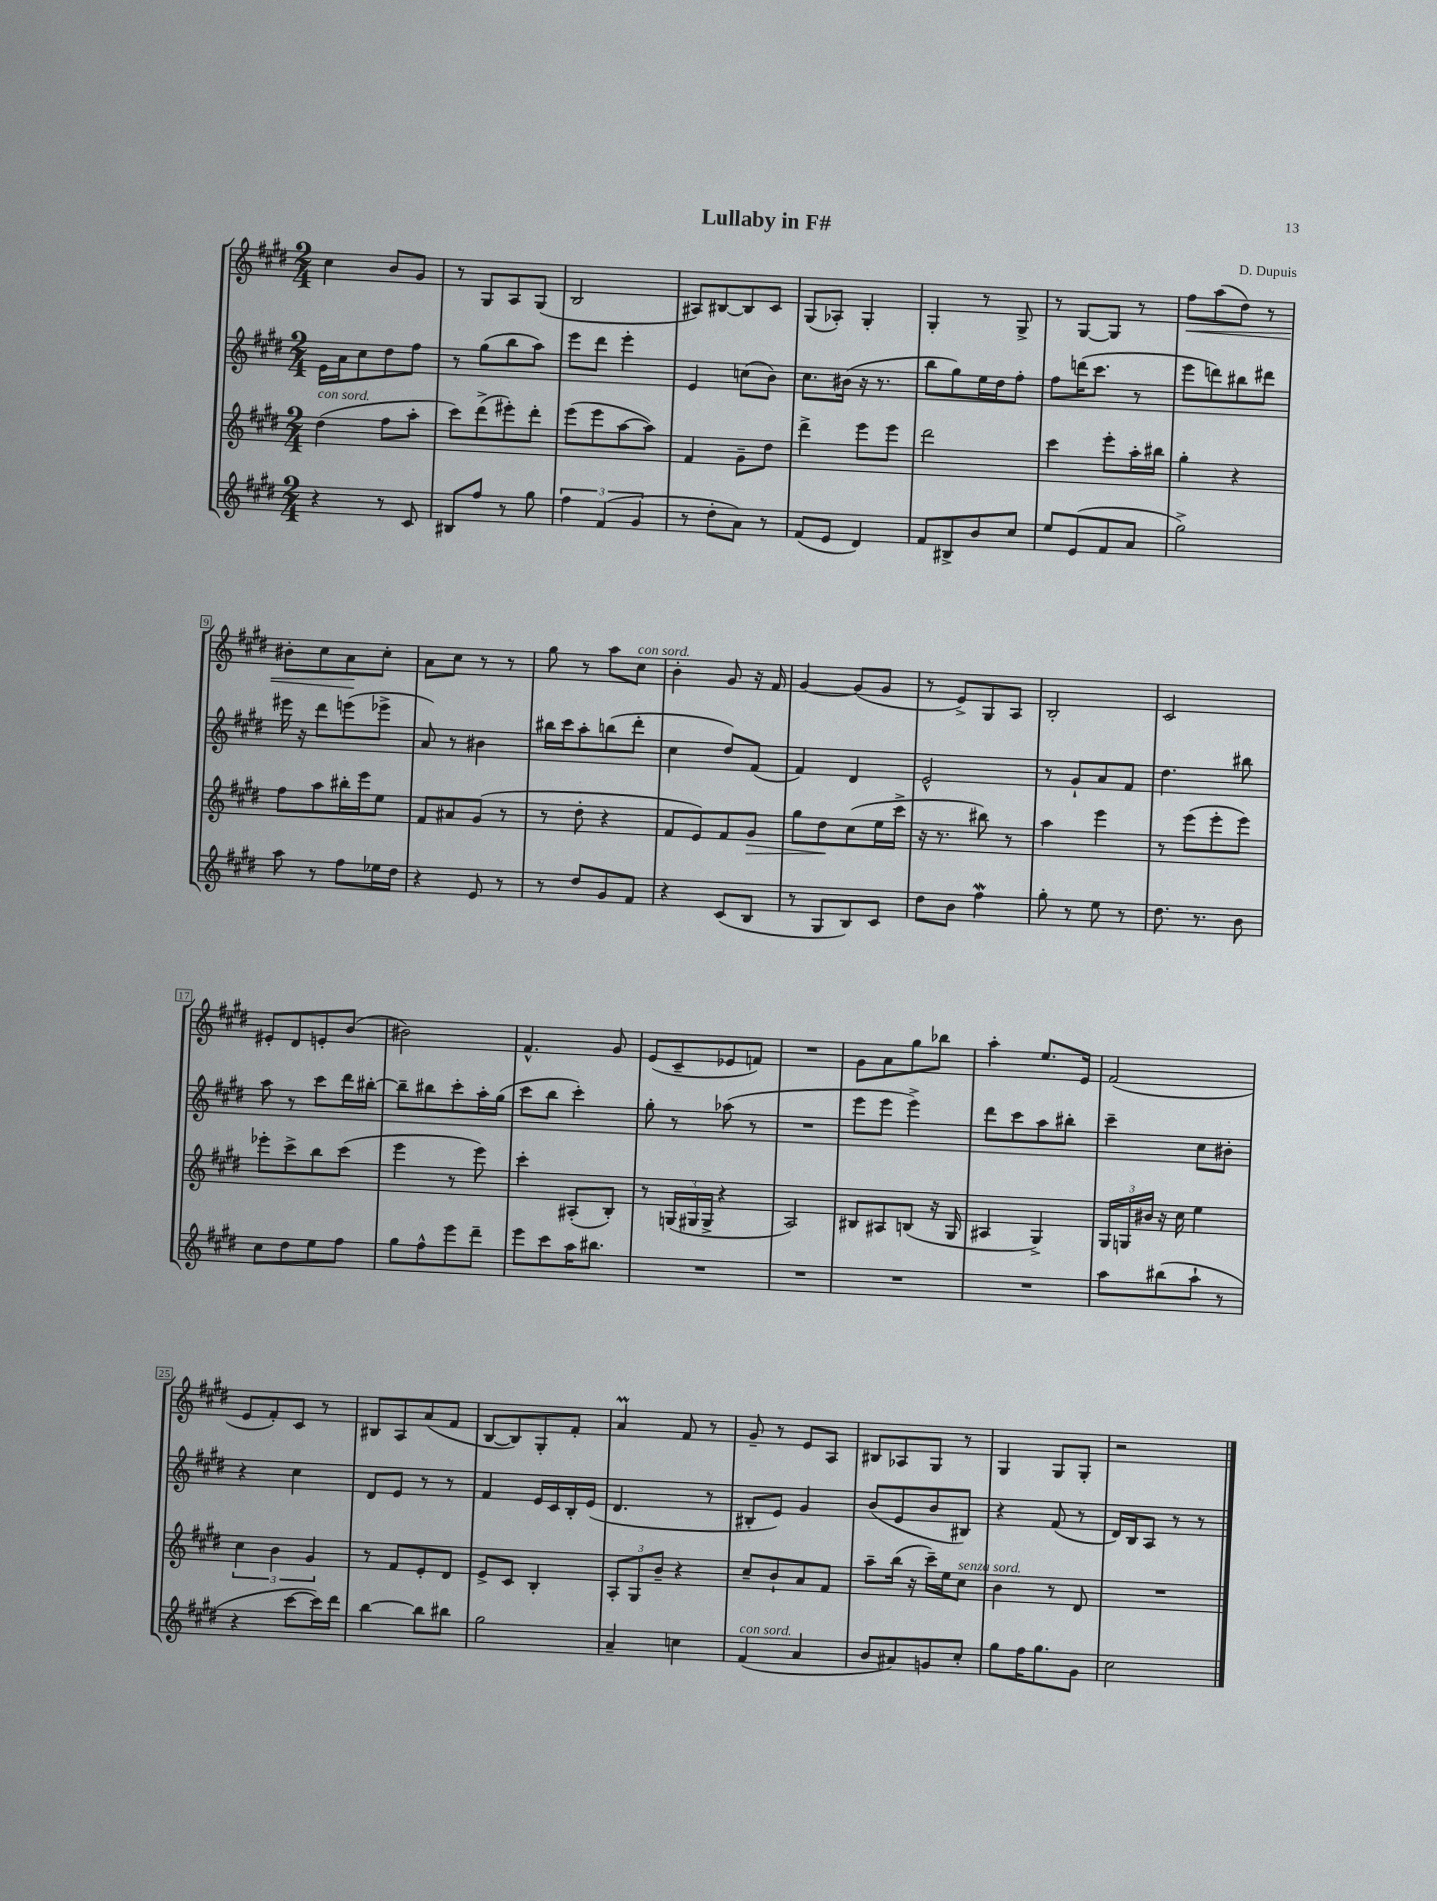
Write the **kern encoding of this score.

**kern	**kern	**kern	**kern
*staff4	*staff3	*staff2	*staff1
*clefG2	*clefG2	*clefG2	*clefG2
*k[f#c#g#d#]	*k[f#c#g#d#]	*k[f#c#g#d#]	*k[f#c#g#d#]
*M2/4	*M2/4	*M2/4	*M2/4
4r	(4dd#	16e	4cc#
.	.	16a	.
.	.	8cc#	.
8r	8ff#	8dd#	8b
8c#	8aa'	8ff#	8g#
=	=	=	=
8B#	8ccc#)	8r	8r
8ff#	(8ddd#^	(8gg#	8G#
8r	8eee#')	8bb	8A
8gg#	8ddd#'	8aa)	(8G#
=	=	=	=
6ff#	(8eee	8eee	2B
.	8eee	8ddd#	.
(6f#	.	.	.
.	[8aa	4eee'	.
6g#	.	.	.
.	8aa])	.	.
=	=	=	=
8r	4f#	4e	8A#)
8dd#'	.	.	[8B#
8a)	8g#~	(8cc	8B#]
8r	8dd#	8b)	8c#
=	=	=	=
(8f#	4ddd#^	8.cc#	(8G#
8e	.	.	8A-')
.	.	(16b#	.
4d#)	8eee	16r	4G#'
.	.	8.r	.
.	8eee	.	.
=	=	=	=
8f#	2ddd#	8bb	4G#'
8B#^	.	8gg#)	.
8b	.	16ee	8r
.	.	16dd#	.
8cc#	.	8ff#'	8G#^
=	=	=	=
8ee	4ccc#	8ff#	8r
(8e	.	(16ddd	[8G#
.	.	8.ccc#	.
8f#	8eee'	.	8G#]
8a	16aa'	8r	8r
.	16bb#	.	.
=	=	=	=
2gg#^)	4gg#'	8eee	8ff#
.	.	8ddd)	(8aa
.	4r	8bb#	8dd#)
.	.	8ddd#	8r
=	=	=	=
8aa	8ff#	16eee#	8b#'
.	.	16r	.
8r	8aa	8ddd#	8cc#
8ff#	16bb#'	(8eee	8a
.	16eee	.	.
16ee-	8ee	8eee-^	8cc#'
16dd#	.	.	.
=	=	=	=
4r	8f#	8a)	8a
.	8a#	8r	8cc#
8e	(8g#	4b#	8r
8r	8r	.	8r
=	=	=	=
8r	8r	16bb#	8gg#
.	.	16ccc#	.
8dd#	8dd#'	8aa'	8r
8g#	4r	(8bb	8aa
8f#	.	8ddd#'	8cc#
=	=	=	=
4r	8f#	4cc#	4b'
.	8e)	.	.
(8c#	8f#	8dd#)	8g#
8B	8g#	(8f#	16r
.	.	.	16f#
=	=	=	=
8r	8gg#	4f#)	[4g#
8G#	8dd#	.	.
8B)	(8cc#	4d#	(8g#]
8c#	16ee	.	8g#
.	16ccc#^	.	.
=	=	=	=
8dd#	16r	2e^^	8r
.	8.r	.	.
8b	.	.	8e^)
4ff#	8bb#)	.	8G#
.	8r	.	8A
=	=	=	=
8gg#'	4aa	8r	2B'
8r	.	8g#`	.
8ee	4eee	8a	.
8r	.	8f#	.
=	=	=	=
8.dd#	8r	4.dd#	2c#
.	(8eee	.	.
8.r	.	.	.
.	8eee'	.	.
8b	8eee)	8bb#	.
=	=	=	=
8cc#	8eee-'	8aa	8e#'
8dd#	8ccc#^	8r	8d#
8ee	8bb	8ccc#	8e'
8ff#	(8ccc#	16ddd#	(8b
.	.	[16bb#'	.
=	=	=	=
8gg#	4eee	8bb#~]	2b#)
8ff#^^	.	8bb#	.
8eee	8r	8ccc#'	.
8ddd#~	8eee)	16aa'	.
.	.	(16gg#	.
=	=	=	=
8eee	4ccc#'	8ccc#	4.f#^^
8ccc#	.	8bb	.
16aa	(8A#'	4ccc#')	.
8.bb#	.	.	.
.	8B')	.	8g#
=	=	=	=
2r	8r	8gg#'	(8e
.	(24G	8r	8c#~
.	24G#	.	.
.	24G#^	.	.
.	4r	(8aa-	8e-
.	.	8r	8f)
=	=	=	=
2r	2A)	2r	2r
=	=	=	=
2r	8B#	8eee	8g#
.	8A#	8eee	8a
.	(8B	4eee^)	8gg#
.	16r	.	8bb-
.	16G#	.	.
=	=	=	=
2r	4A#	8ddd#	4aa'
.	.	8ccc#	.
.	4G#^)	8aa	8.ee
.	.	8bb#'	.
.	.	.	16e
=	=	=	=
8aa	24G#	4ccc#~	(2f#
.	24G	.	.
.	24b#	.	.
(8bb#	16r	.	.
.	16cc#	.	.
8aa`	4ee	8cc#	.
8r	.	8b#'	.
=	=	=	=
4r	6cc#	4r	8e
.	.	.	8f#')
.	6b	.	.
[8ccc#	.	4cc#	8c#
.	6g#	.	.
16ccc#])	.	.	8r
16ddd#	.	.	.
=	=	=	=
[4bb	8r	8d#	8B#
.	8f#	8e	8A
8bb]	8e'	8r	(8a
8bb#	8d#	8r	8f#
=	=	=	=
2gg#	8e^	4f#	[8B
.	8c#	.	8B])
.	4B'	16e	8G#'
.	.	16c#	.
.	.	16B'	8f#'
.	.	(16e	.
=	=	=	=
4a~	12A'	4.d#	4a
.	12G#	.	.
.	12b~	.	.
4cc	4r	.	8f#
.	.	8r	8r
=	=	=	=
(4f#	8cc#~	8B#'	8g#~
.	8b`	8e)	8r
4a	8a	4g#	8e
.	8f#	.	8A
=	=	=	=
8b	8aa~	(8b	8B#
8a#)	(16bb	8e	8A-
.	16r	.	.
8g	16ccc#~)	8b	8G#
.	16ee	.	.
8cc#'	8cc#	8B#)	8r
=	=	=	=
8gg#	4b	4r	4G#
16ff#	.	.	.
8.gg#	.	.	.
.	8r	(8f#	8G#
8g#	8d#	8r	8G#'
=	=	=	=
2cc#	2r	16d#)	2r
.	.	16B	.
.	.	8A	.
.	.	8r	.
.	.	8r	.
==	==	==	==
*-	*-	*-	*-
